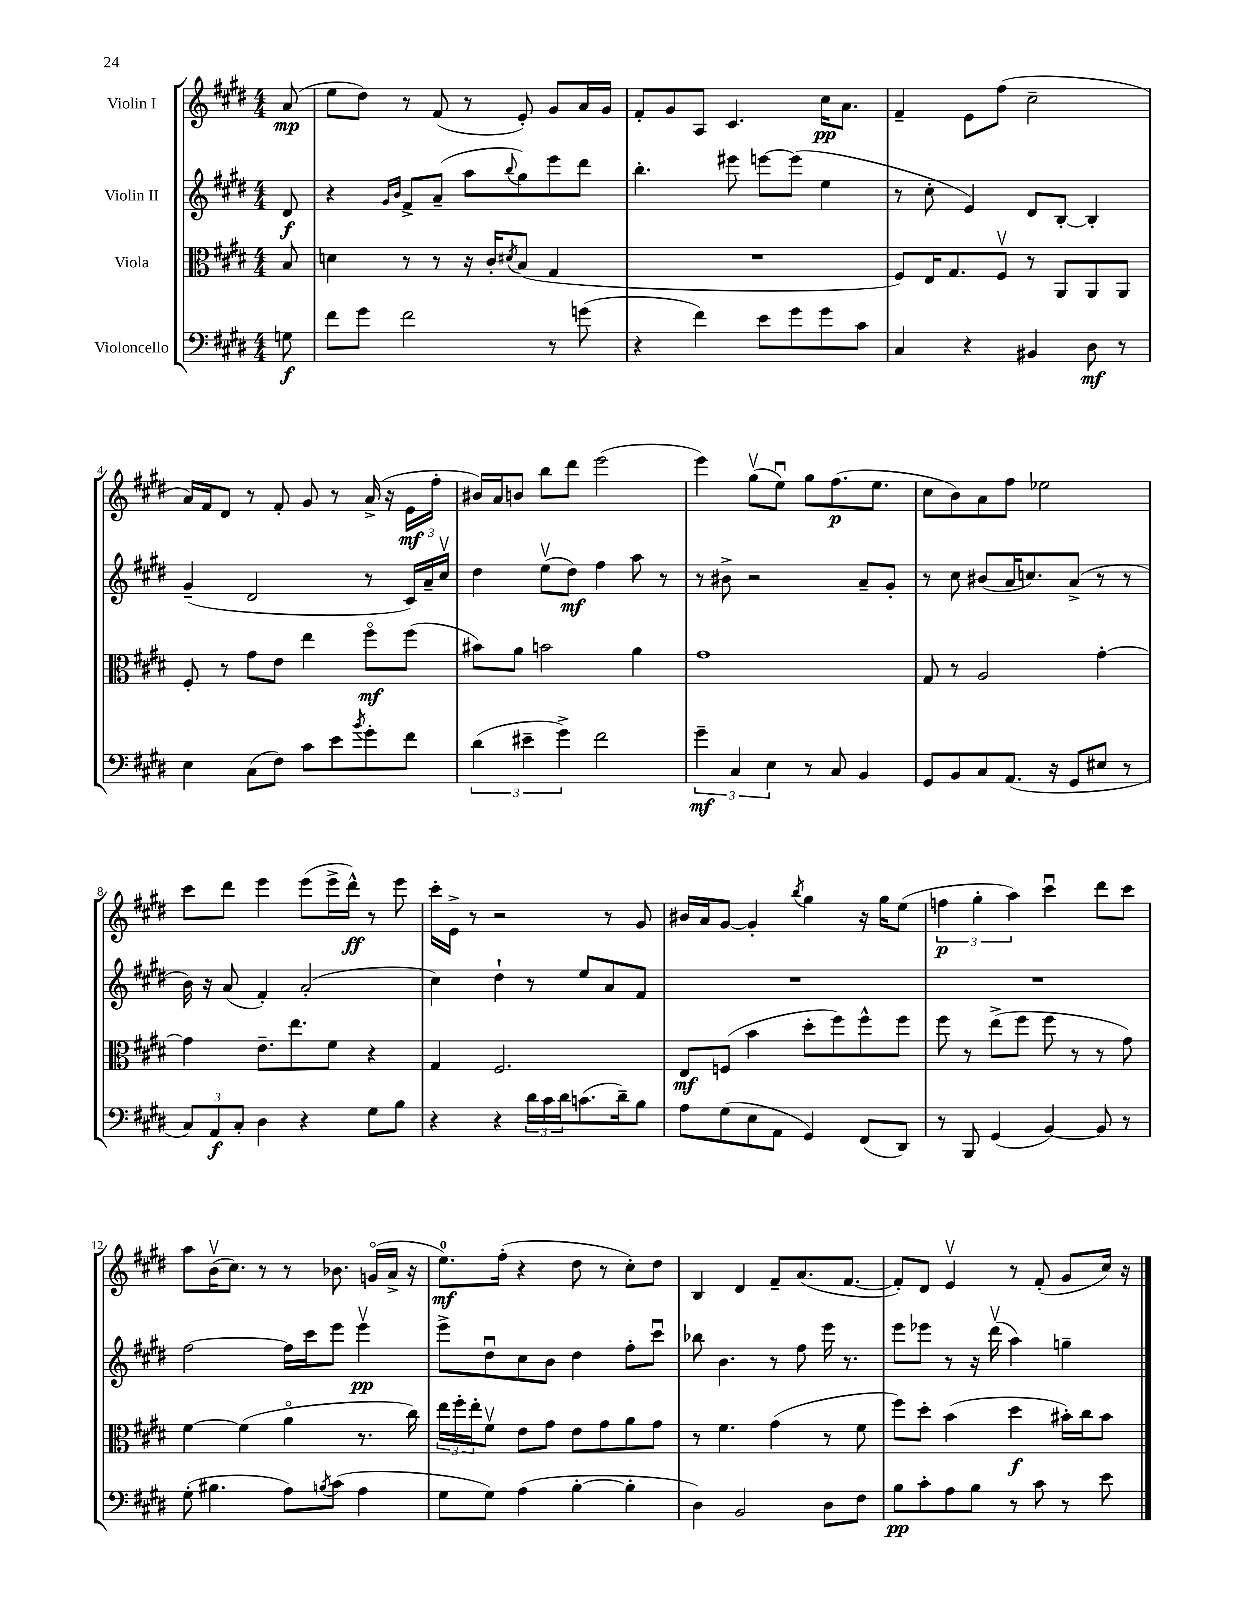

**kern	**kern	**kern	**kern
*staff4	*staff3	*staff2	*staff1
*clefF4	*clefC3	*clefG2	*clefG2
*k[f#c#g#d#]	*k[f#c#g#d#]	*k[f#c#g#d#]	*k[f#c#g#d#]
*M4/4	*M4/4	*M4/4	*M4/4
8G	8B	8d#	(8a
=	=	=	=
8f#	4d	4r	8ee
8g#	.	.	8dd#)
.	.	16qqg#	.
.	.	16qqb	.
2f#	8r	8f#^	8r
.	8r	(8a~	(8f#
.	16r	8aa	8r
.	16c#'	.	.
.	8qd#	8qqbb	.
.	(8B	8gg#)	8e')
8r	4G#	8eee	8g#
(8g	.	8ddd#	16a
.	.	.	16g#
=	=	=	=
4r	1r	4.bb'	8f#'
.	.	.	8g#
4f#)	.	.	8A
.	.	8eee#	4.c#
8e	.	[8eee	.
8g#	.	(8eee]	.
8g#	.	4ee	16cc#
.	.	.	8.a
8c#	.	.	.
=	=	=	=
4C#	8F#)	8r	4f#~
.	16E	8cc#'	.
.	8.G#	.	.
4r	.	4e)	8e
.	8F#v	.	(8ff#
4BB#	8r	8d#	2cc#~
.	8AA	[8B'	.
8D#	8AA	4B']	.
8r	8AA	.	.
=	=	=	=
4E	8F#'	(4g#~	16a)
.	.	.	16f#
.	8r	.	8d#
(8C#	8g#	2d#	8r
8F#)	8e	.	8f#'
8c#	4ee	.	8g#
8e	.	.	8r
8qb	.	.	.
8g#'	8ff#o	8r	(16a^
.	.	.	16r
8f#	(8ff#	24c#)	16e
.	.	24a~	.
.	.	.	16ff#'
.	.	24cc#v	.
=	=	=	=
(6d#	8b#)	4dd#	16b#)
.	.	.	16a
.	8a	.	8b
6e#~	.	.	.
.	2b	(8eev	8bb
6g#^)	.	.	.
.	.	8dd#)	8ddd#
2f#	.	4ff#	(2eee
.	4a	8aa	.
.	.	8r	.
=	=	=	=
6g#~	1g#	8r	4eee)
.	.	8b#^	.
6C#	.	.	.
.	.	2r	(8gg#v
6E	.	.	.
.	.	.	8eeu)
8r	.	.	8gg#
8C#	.	.	(8.ff#
4BB	.	8a~	.
.	.	.	8.ee
.	.	8g#'	.
=	=	=	=
8GG#	8G#	8r	8cc#
8BB	8r	8cc#	8b)
8C#	2A	(8b#	8a
(8.AA	.	16a	8ff#
.	.	8.cc)	.
.	.	.	2ee-
16r	.	.	.
8GG#	.	(8a^	.
8E#	[4g#'	8r	.
8r	.	8r	.
=	=	=	=
12C#)	4g#]	16b)	8ccc#
.	.	16r	.
12AA	.	.	.
.	.	(8a	8ddd#
12C#'	.	.	.
4D#	8.e~	4f#')	4eee
.	8.ee	.	.
4r	.	(2a'	(8eee
.	8f#	.	16eee^
.	.	.	16ddd#^^)
8G#	4r	.	8r
8B	.	.	8eee
=	=	=	=
4r	4G#	4cc#)	16ccc#'
.	.	.	16e^
.	.	.	8r
4r	2.F#	4dd#`	2r
24d#	.	8r	.
24c#	.	.	.
24d#	.	.	.
(8.c	.	8ee	.
.	.	8a	8r
16d#~)	.	.	.
8B	.	8f#	8g#
=	=	=	=
8A	8E	1r	16b#
.	.	.	16a
(8G#	(8F	.	[8g#
8E	4b	.	4g#']
8AA	.	.	.
.	.	.	8qbb
4GG#)	8dd#'	.	4gg#
.	8ff#)	.	.
(8FF#	8ff#^^	.	16r
.	.	.	16gg#
8DD#)	8ff#	.	(8ee
=	=	=	=
8r	8ff#	1r	6ff
8BBB	8r	.	.
.	.	.	6gg#'
(4GG#	(8ee^	.	.
.	.	.	6aa)
.	8ff#	.	.
[4BB)	8ff#	.	4ccc#u
.	8r	.	.
8BB]	8r	.	8ddd#
8r	8g#)	.	8ccc#
=	=	=	=
(8G#'	[4f#	[2ff#	8aa
4.B#	.	.	(16bv
.	.	.	8.cc#)
.	(4f#]	.	.
.	.	.	8r
8A)	4ao	16ff#]	8r
.	.	16ccc#	.
8qB	.	.	.
(8c#	.	8eee	8.b-
4A	8.r	4eeev	.
.	.	.	(16go
.	.	.	16a^
.	16cc#)	.	16r
=	=	=	=
8G#	24ee	8eee^	8.ee)
.	24ff#'	.	.
.	24ee'	.	.
8G#)	8f#v	8dd#u	.
.	.	.	(16ff#'
(4A	8e	8cc#	4r
.	8g#	8b	.
[4B'	8e	4dd#	8dd#
.	8g#	.	8r
4B']	8a	8ff#'	8cc#')
.	8g#	8ccc#u	8dd#
=	=	=	=
4D#)	8r	8bb-	4B
.	4.f#	4.b	.
2BB	.	.	4d#
.	(4g#	8r	8f#~
.	.	8ff#	(8.a
8D#	8r	16eee	.
.	.	8.r	[8.f#
8F#	8f#	.	.
=	=	=	=
8B	8ff#)	8eee	8f#'])
8c#'	8dd#'	8eee-	8d#
8A	(4b	8r	4ev
8B	.	16r	.
.	.	(16ddd#v	.
8r	4dd#	4aa)	8r
8c#	.	.	(8f#'
8r	16b#')	4gg~	8g#
.	16cc#	.	.
8e	8b#	.	16cc#)
.	.	.	16r
==	==	==	==
*-	*-	*-	*-
